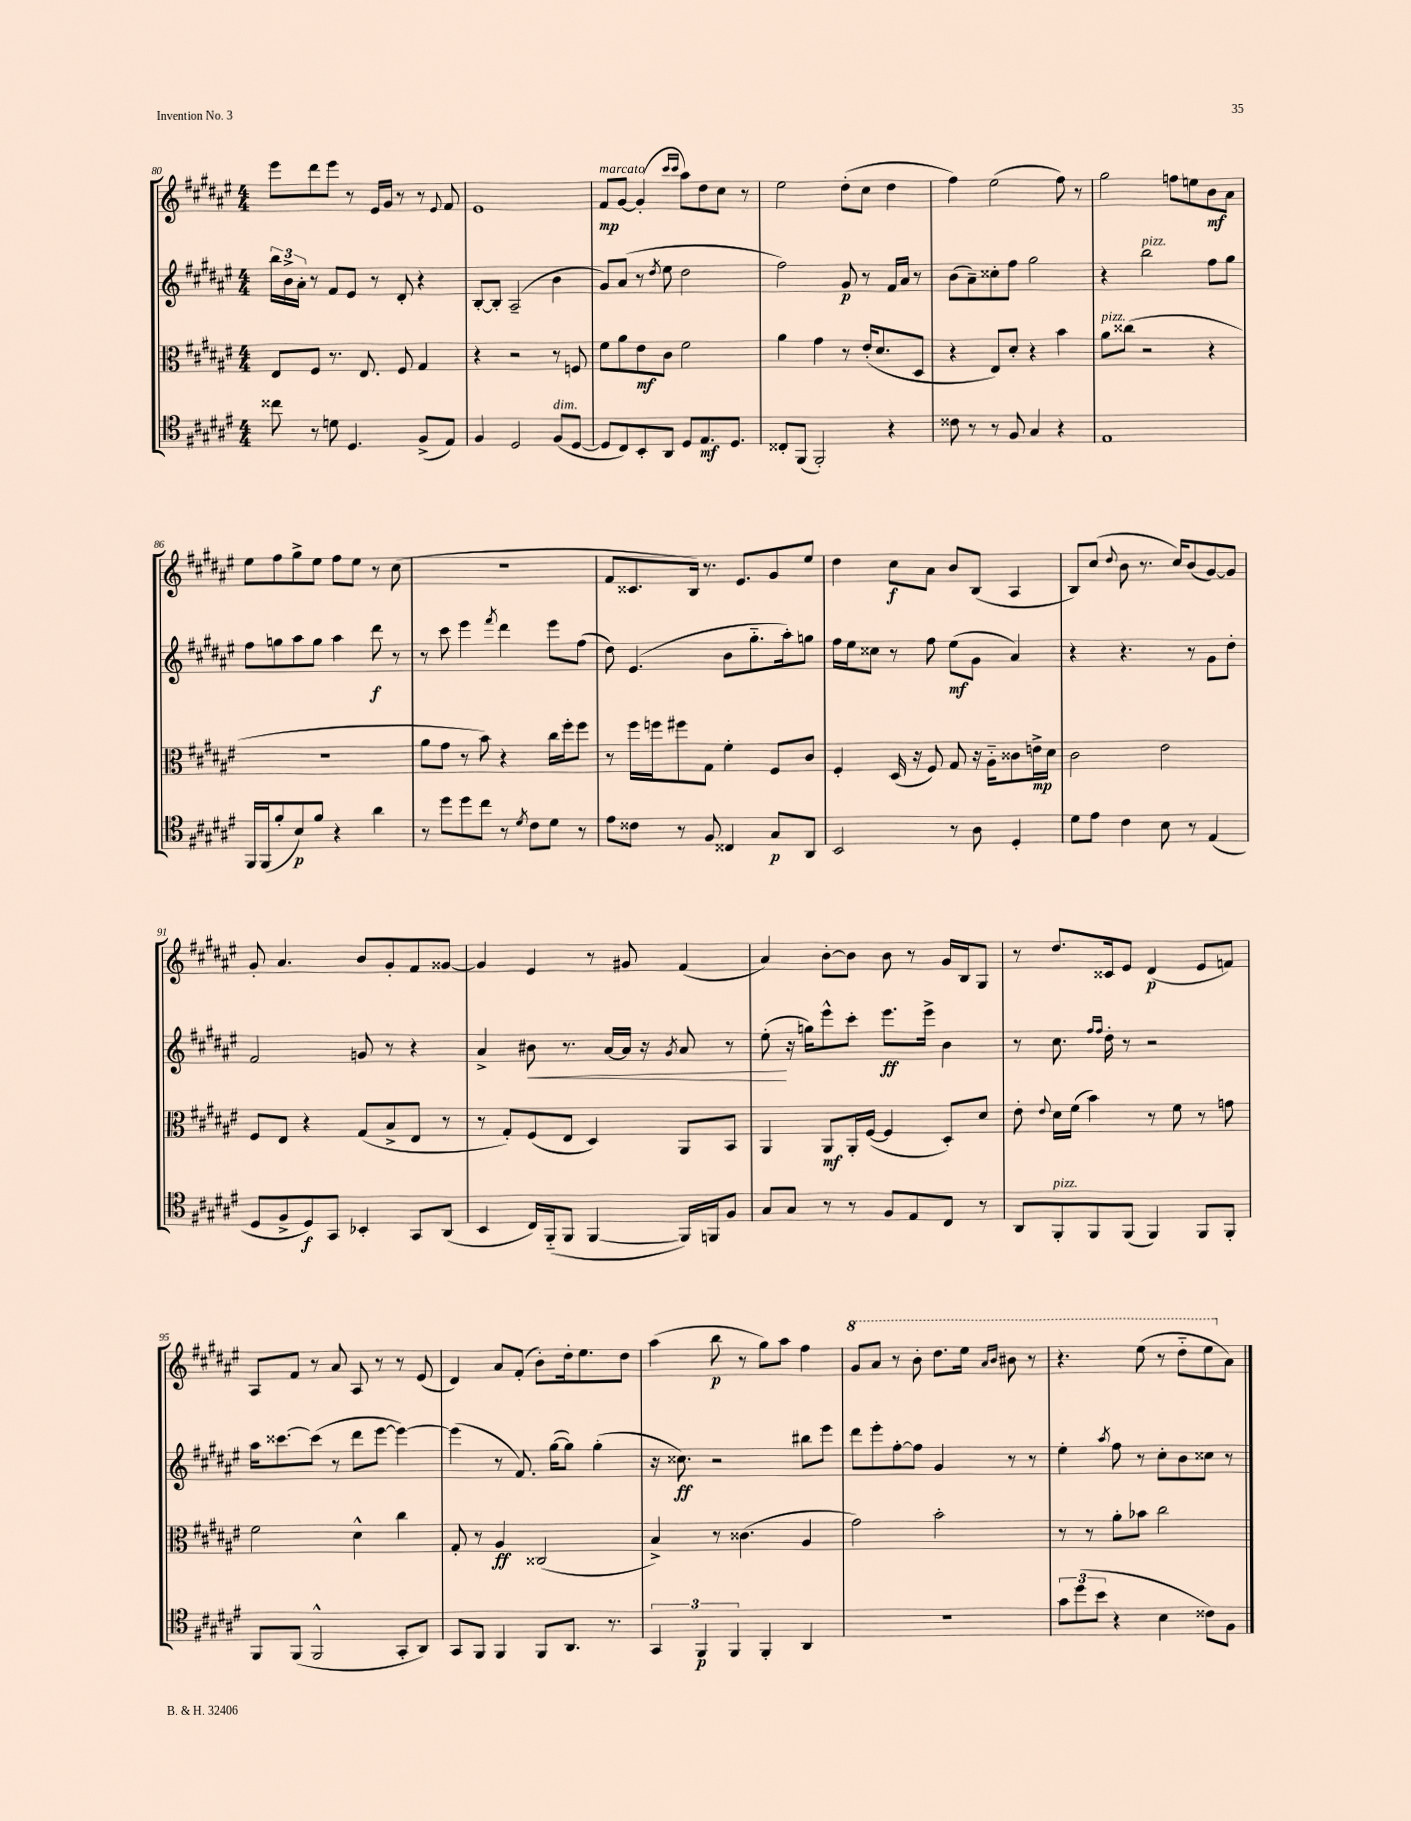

**kern	**kern	**kern	**kern
*staff4	*staff3	*staff2	*staff1
*clefC4	*clefC3	*clefG2	*clefG2
*k[f#c#g#d#a#e#]	*k[f#c#g#d#a#e#]	*k[f#c#g#d#a#e#]	*k[f#c#g#d#a#e#]
*M4/4	*M4/4	*M4/4	*M4/4
8cc##	8E#	24bb	8eee#
.	.	24b^	.
.	.	24a#'	.
8r	8F#	8r	8ddd#
8d	8.r	8f#	8eee#
4.D#	.	8e#	8r
.	8.E#	.	.
.	.	8r	16e#
.	.	.	16g#
.	8F#	8d#'	8r
(8F#^	4G#	4r	8r
.	.	.	8qqe#
8E#)	.	.	8f#
=	=	=	=
4F#	4r	[8B'	1e#
.	.	8B']	.
2D#	2r	(2A#~	.
(8F#	8r	4b	.
[8D#	8F	.	.
=	=	=	=
8D#]	8f#	8g#)	8f#
8C#)	8a#	(8a#	[8g#
8BB'	8e#	8r	(4g#']
.	.	8qdd#	.
8AA#	8c#	8ee#	.
.	.	.	16qqccc#
.	.	.	16qqccc#
8D#	2f#	2dd#	8aa#)
8.E#	.	.	8dd#
.	.	.	8cc#
8.D#	.	.	.
.	.	.	8r
=	=	=	=
8C##'	4a#	2ff#)	2ee#
(8FF#	.	.	.
2FF#')	4g#	.	.
.	8r	8g#	(8dd#'
.	(16e#'	8r	8cc#
.	8.d#	.	.
4r	.	16f#	4dd#
.	.	16a#	.
.	8D#	8r	.
=	=	=	=
8c##	4r	(8b	4ff#)
8r	.	8a#~)	.
8r	8E#)	8cc##'	(2ee#
8F#	8d#'	8ff#	.
4G#	4r	2gg#	.
4r	4b	.	8ff#)
.	.	.	8r
=	=	=	=
1E#	8a#	4r	2gg#
.	(8cc##	.	.
.	2r	2bb	.
.	.	.	8ff
.	.	.	8ee
.	4r	8ff#	8b
.	.	8gg#	8a#
=	=	=	=
16FF#	1r	8ff#	8ee#
(16FF#	.	.	.
8f#'	.	8gg	8ff#
8B)	.	8aa#	8gg#^
8f#	.	8gg	8ee#
4r	.	4aa#	8ff#
.	.	.	8ee#
4a#	.	8ddd#	8r
.	.	8r	(8cc#
=	=	=	=
8r	8a#	8r	1r
8dd#	8g#	8ccc#	.
8dd#	8r	4eee#	.
8cc#	8b)	.	.
.	.	8qfff#	.
8r	4r	4ddd#	.
8qd#	.	.	.
8c#	.	.	.
8d#	16cc#	8eee#	.
.	16ff#'	.	.
8r	8ff#	(8ff#	.
=	=	=	=
8e#	8r	8dd#)	8f#
8c##	16ff#	(4.e#	8.c##
.	16ff	.	.
8r	8ff#	.	.
.	.	.	16B)
8F#	8G#	.	8.r
4C##	4f#'	8b	.
.	.	.	8.e#
.	.	8.gg#'~	.
8G#	8F#	.	8g#
.	.	16aa#')	.
8AA#	8c#	8gg	8ee#
=	=	=	=
2BB	4F#'	16ff#	4dd#
.	.	16ee#	.
.	.	8cc##	.
.	(16D#	8r	8cc#
.	16r	.	.
.	8F#)	8ff#	8a#
8r	8G#	(8ee#	8b
8A#	16r	8g#	(8B
.	16A#'~	.	.
4D#'	8c##	4a#)	4A#
.	16e^	.	.
.	16d#	.	.
=	=	=	=
8d#	2c#	4r	8B)
8e#	.	.	(8cc#
.	.	.	8qqdd#
4c#	.	4.r	8b
.	.	.	8.r
8B	2e#	.	.
.	.	.	16cc#)
8r	.	8r	(8b
(4E#	.	8g#	[8g#)
.	.	8dd#'	8g#]
=	=	=	=
8D#	8F#	2f#	8g#'
8F#^	8E#	.	4.a#
8D#)	4r	.	.
8GG#	.	.	.
4BB-'	(8G#	8g	8b
.	8B^	8r	8g#'
8GG#	8E#	4r	8f#
(8AA#	8r	.	[8g##
=	=	=	=
4BB	8r	4a#^	4g##]
.	8G#')	.	.
16C#)	(8F#	8b#	4e#
(16FF#'~	.	.	.
8FF#	8E#	8.r	.
[4FF#	4D#)	.	8r
.	.	[16a#	.
.	.	16a#]	8g#
.	.	16r	.
.	.	8qg#	.
16FF#])	8AA#	8a#	(4f#
16FF	.	.	.
8F#	8BB	8r	.
=	=	=	=
8G#	4AA#	(8ee#'	4a#)
8G#	.	16r	.
.	.	16gg)	.
8r	8AA#	8eee#^^	[8b'
8r	16AA#'	8ccc#'	8b]
.	([16F#	.	.
8F#	4F#]	8.eee#	8b
8E#	.	.	8r
.	.	16eee#^	.
8C#	8D#')	4b	16g#
.	.	.	16B
8r	8d#	.	8G#
=	=	=	=
8AA#	8e#'	8r	8r
.	8qqe#	.	.
8FF#'	16d#	8.cc#	8.dd#
.	(16f#	.	.
8FF#	4b)	.	.
.	.	16qqff#	.
.	.	16qqff#	.
.	.	16dd#'	16c##
(8FF#	.	8r	8e#
4FF#)	8r	2r	(4d#
.	8f#	.	.
8FF#	8r	.	8e#
8FF#'	8g	.	8f)
=	=	=	=
8FF#	2f#	16aa#	8A#
.	.	[8.ccc##	.
(8FF#	.	.	8f#
2FF#^^	.	(8ccc##]	8r
.	.	8r	8a#
.	4d#^^	8ddd#	8A#
.	.	[8eee#	8r
8GG#'	4cc#	4eee#_)	8r
8AA#)	.	.	(8e#
=	=	=	=
8GG#	8G#'	(4eee#]	4d#)
8FF#	8r	.	.
4FF#	4A#	8r	8a#
.	.	8.f#)	(8f#'
8FF#	(2C##	.	8b')
.	.	([16gg#	.
8.AA#	.	8gg#])	16dd#'
.	.	.	8.ee#
.	.	(4gg#'	.
8.r	.	.	.
.	.	.	8dd#
=	=	=	=
6GG#	4B^)	16r	(4aa#
.	.	8.cc##)	.
6FF#	.	.	.
.	8r	2r	8bb
6FF#	.	.	.
.	(4.c##	.	8r
4FF#'	.	.	8gg#)
.	.	.	8aa#
4AA#	4A#	8bb#	4ff#
.	.	8eee#	.
=	=	=	=
1r	2g#)	8ddd#	8gg#
.	.	8eee#'	8aa#
.	.	[8ff#'	8r
.	.	8ff#]	8bb'
.	2b'	4g#	8.ddd#
.	.	.	16eee#
.	.	.	16qqaa#
.	.	.	16qqbb
.	.	8r	8bb#
.	.	8r	8r
=	=	=	=
12g#	8r	4ee#'	4.r
(12dd#	.	.	.
.	8r	.	.
12b	.	.	.
.	.	8qaa#	.
4r	8a#'	8ff#	.
.	8b-	8r	(8eee#
4B	2cc#	8cc#'	8r
.	.	8b	8ddd#'~
8c##)	.	8cc##	8eee#
8F#	.	8r	8a#)
==	==	==	==
*-	*-	*-	*-
